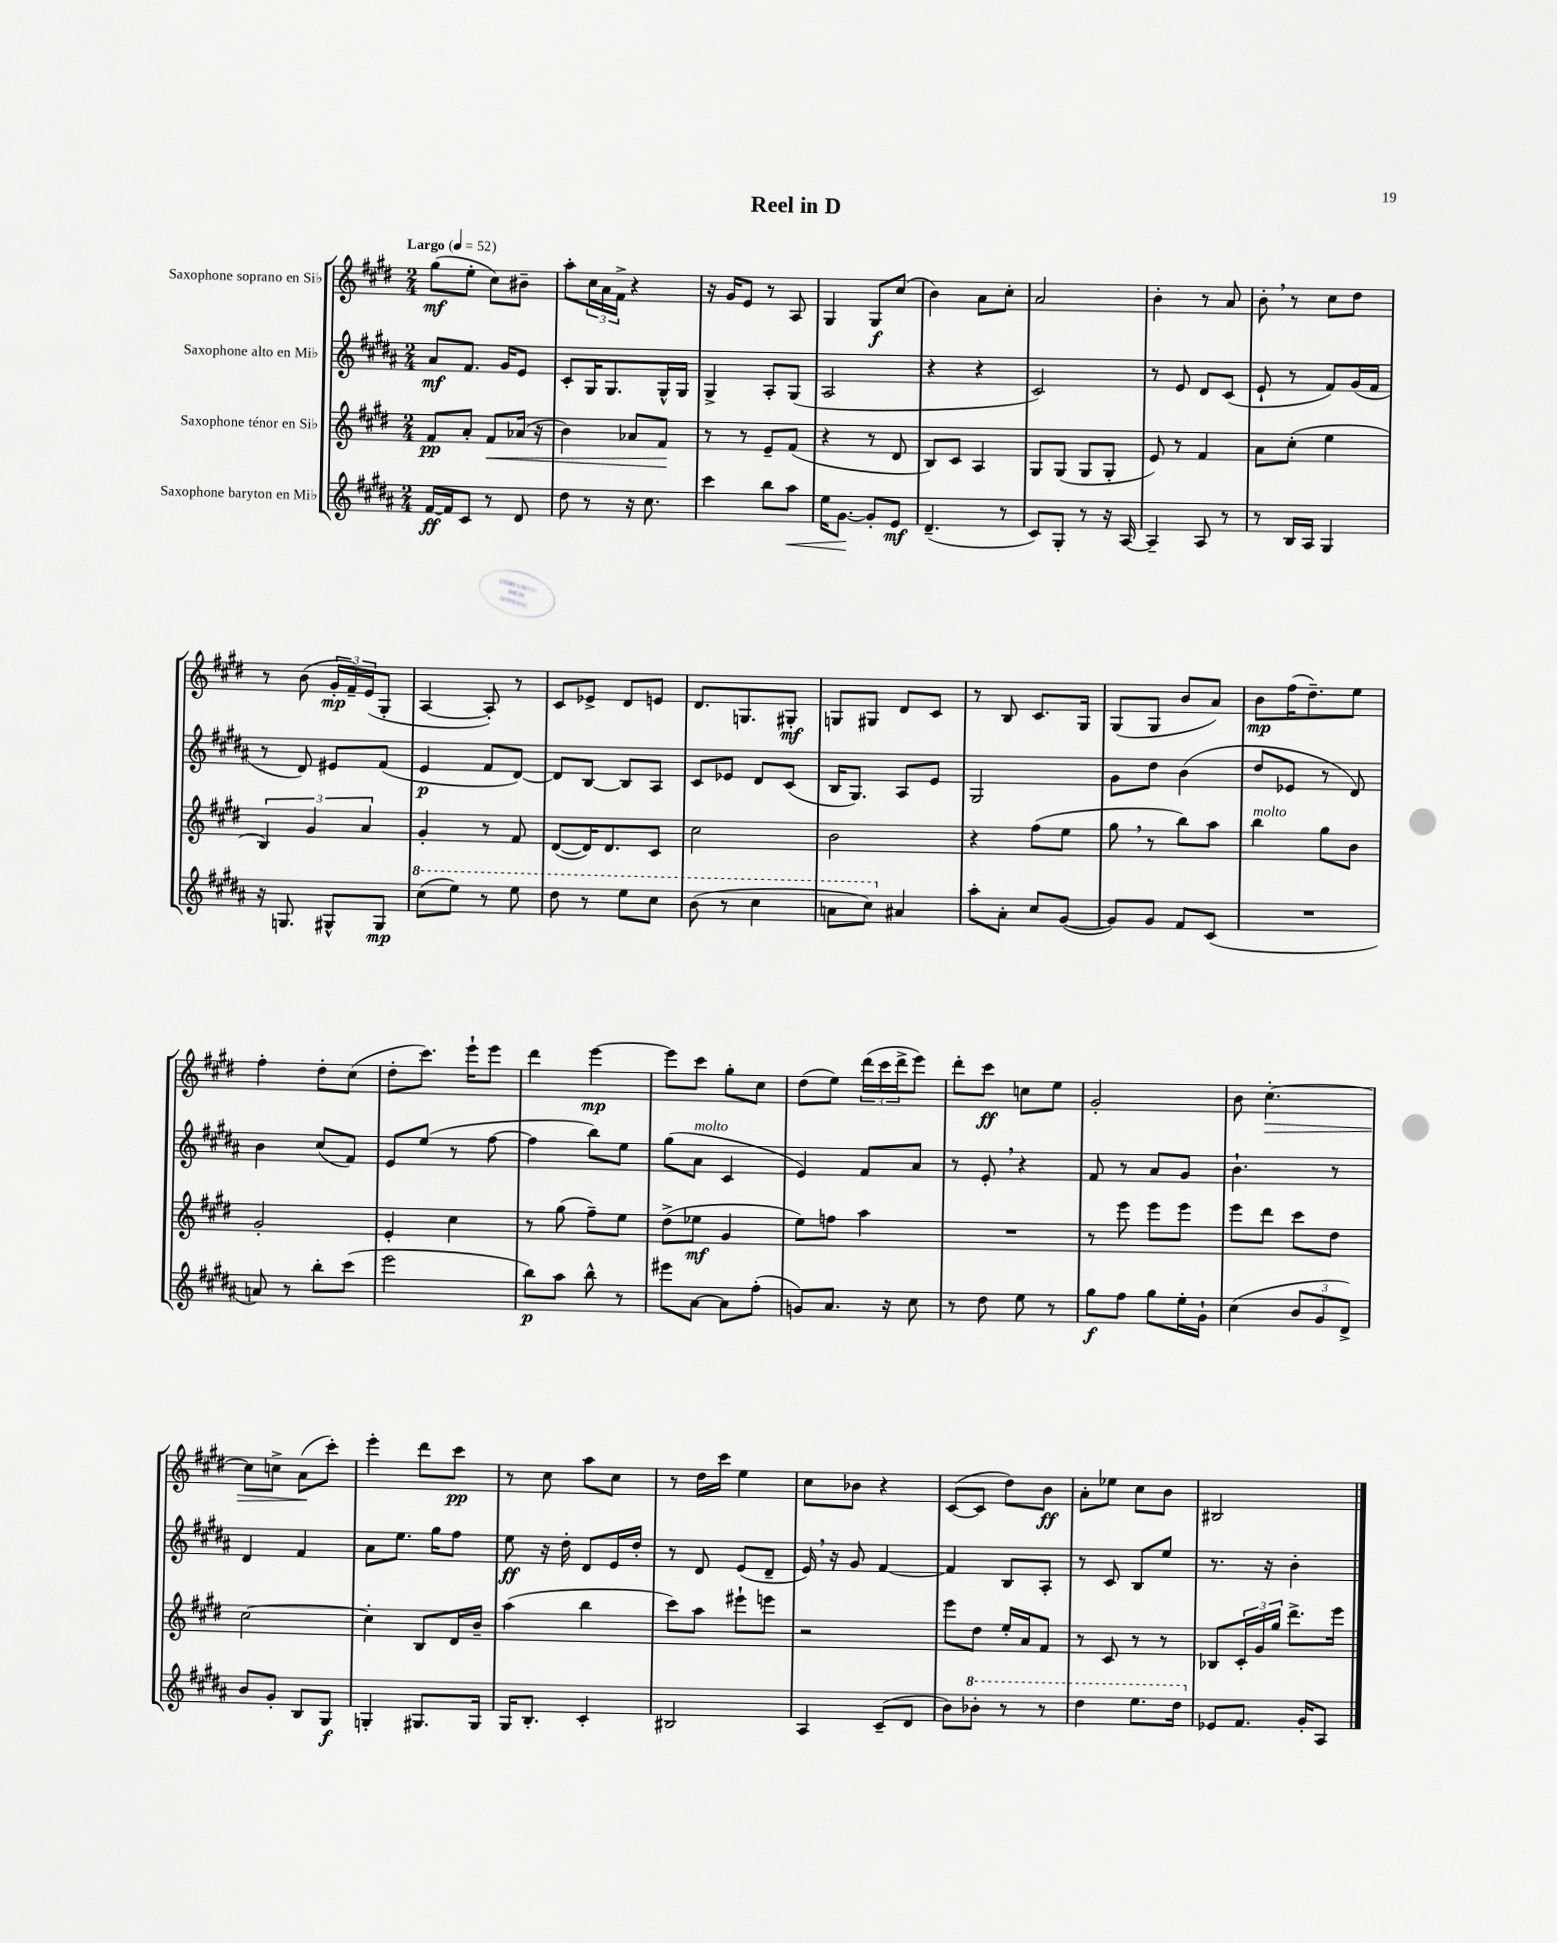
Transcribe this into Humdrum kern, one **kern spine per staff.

**kern	**kern	**kern	**kern
*staff4	*staff3	*staff2	*staff1
*clefG2	*clefG2	*clefG2	*clefG2
*k[f#c#g#d#a#]	*k[f#c#g#d#]	*k[f#c#g#d#a#]	*k[f#c#g#d#]
*M2/4	*M2/4	*M2/4	*M2/4
*MM52	*MM52	*MM52	*MM52
[16f#/LL	8f#/L	8a#/L	(8gg#\L
16f#/]J	.	.	.
8c#/J	8a'/J	8.f#/J	8ee'\J
8r	8f#/L	.	8cc#\L)
.	.	16g#/LK	.
8d#/	(16a-/Jk	8e/J	8b#~\J
.	16r	.	.
=	=	=	=
8dd#\	4b\)	8c#'/L	8aa'\L
8r	.	16G#/K	24cc#\L
.	.	.	24a\
.	.	8.G#/	.
.	.	.	24f#^\JJ
16r	8a-/L	.	4r
8.cc#\	.	.	.
.	8f#/J	16G#^^/L	.
.	.	16G#/JJ	.
=	=	=	=
4ccc#\	8r	4G#^/	16r
.	.	.	16g#/LK
.	8r	.	8e/J
8bb\L	8e~/L	8A#'/L	8r
8aa#\J	(8f#/J	(8G#/J	8A/
=	=	=	=
16ee\LK	4r	2A#/	4G#/
[8.g#\J	.	.	.
8g#'/]L	8r	.	8G#/L
8e/J	8d#/	.	(8cc#/J
=	=	=	=
(4.d#~/	8B/L)	4r	4b\)
.	8c#/J	.	.
.	4A/	4r	8a\L
8r	.	.	8cc#'\J
=	=	=	=
8c#/L)	8G#/L	2c#/)	2a/
8G#'/J	(8G#/J	.	.
8r	8G#/L	.	.
16r	8G#'/J	.	.
[16A#/	.	.	.
=	=	=	=
4A#~/]	8e/)	8r	4b'\
.	8r	8e/	.
8A#/	4f#/	8d#/L	8r
8r	.	(8c#/J	8a/
=	=	=	=
8r	8a\L	8e`/	8b'\
16B/LL	(8cc#'\J	8r	8r
16A#/JJ	.	.	.
4G#/	4ee\	8f#/L)	8cc#\L
.	.	(16g#/L	8dd#\J
.	.	16f#/JJ	.
=	=	=	=
16r	6B/)	8r	8r
8.G/	.	.	.
.	.	8d#/)	(8b\
.	6g#/	.	.
8G#^^/L	.	8e#/L	24g#'/LL
.	.	.	24f#~/)
.	6a/	.	(24e/J
8G#/J	.	(8f#/J	8G#'/J
=	=	=	=
(8ccc#\L	4g#'/	4e/	[4A/
8eee\J)	.	.	.
8r	8r	8f#/L	8A'/])
8eee\	8f#/	[8d#/J)	8r
=	=	=	=
8ddd#\	([8d#/L	8d#/]L	8c#/L
8r	16d#/]K)	[8B/J	8e-^/J
.	8.d#/	.	.
8eee\L	.	8B/]L	8d#/L
8ccc#\J	8c#/J	8A#/J	8e/J
=	=	=	=
(8bb\	2cc#\	8c#/L	8.d#/L
8r	.	8e-/J	.
.	.	.	8.G/
4ccc#\	.	8d#/L	.
.	.	(8c#/J	8G#'/J
=	=	=	=
8aa\L	2b\	16B/LK	8G/L
.	.	8.G#/J)	.
8ccc#\J)	.	.	8G#/J
4a#/	.	8A#/L	8d#/L
.	.	8e/J	8c#/J
=	=	=	=
8aa#'\L	4r	2G#/	8r
8a#'\J	.	.	8B/
8cc#/L	(8ff#\L	.	8.c#/L
([8g#/J	8ee\J	.	.
.	.	.	16G#/Jk
=	=	=	=
8g#/]L)	8gg#\	8g#\L	(8G#/L
8g#/J	8r	8dd#\J	8G#/J
8f#/L	8bb\L)	(4b\	8b/L
(8c#/J	8aa\J	.	8a/J)
=	=	=	=
2r	4bb\	8dd#/L	8b\L
.	.	8e-/J	(16ff#\K
.	.	.	8.dd#~\)
.	8gg#\L	8r	.
.	8b\J	8d#/)	8ee\J
=	=	=	=
8a/)	2g#'/	4b\	4ff#'\
8r	.	.	.
8bb'\L	.	(8cc#/L	8dd#'\L
(8ccc#\J	.	8f#/J)	(8cc#\J
=	=	=	=
2eee\	4e'/	8e/L	8dd#'\L
.	.	(8ee/J	8.ccc#\J)
.	4cc#\	8r	.
.	.	.	16eee`\LK
.	.	[8ff#\	8eee\J
=	=	=	=
8bb\L)	8r	4ff#\]	4ddd#\
8aa#\J	(8gg#\	.	.
8bb^^\	8ff#~\L)	8bb\L)	[4eee\
8r	8ee\J	8ee\J	.
=	=	=	=
8eee#\L	(8dd#^\L	(8gg#\L	8eee\]L
[8a#\J	8ee-\J	8a#\J	8ccc#\J
8a#\]L	4g#/	4c#/	8gg#'\L
(8ff#'\J	.	.	8cc#\J
=	=	=	=
8g/L)	8ee\L)	4e/)	(8dd#\L
8.a#/J	8ff\J	.	8ee\J)
.	4aa\	8f#/L	(24ddd#\LL
.	.	.	24ccc#\
16r	.	.	.
.	.	.	24ddd#^\J
8cc#\	.	8a#/J	8eee\J)
=	=	=	=
8r	2r	8r	8ddd#'\L
8dd#\	.	8e'/	8ccc#\J
8ee\	.	4r	8cc\L
8r	.	.	8ee\J
=	=	=	=
8gg#\L	8r	8f#/	2g#'/
8ff#\J	8eee\	8r	.
8gg#\L	8eee\L	8a#/L	.
16ee'\L	8eee\J	8g#/J	.
16g#`\JJ	.	.	.
=	=	=	=
(4cc#\	8eee\L	4.b`\	8b\
.	8ddd#\J	.	[4.cc#'\
12b/L	8ccc#\L	.	.
12g#/	.	.	.
.	8dd#\J	8r	.
12d#^/J)	.	.	.
=	=	=	=
8b/L	[2cc#\	4d#/	8cc#\]L
8g#'/J	.	.	8cc^\J
8B/L	.	4f#/	(8a\L
8G#/J	.	.	8ccc#'\J)
=	=	=	=
4G'/	4cc#'\]	8a#\L	4eee'\
.	.	8.ee\J	.
8.G#/L	8B/L	.	8ddd#\L
.	.	16gg#\LK	.
.	16d#/L	8ff#\J	8ccc#\J
16G#/Jk	16b~/JJ	.	.
=	=	=	=
16G#/LK	(4aa\	8ee\	8r
8.B'/J	.	.	.
.	.	16r	8cc#\
.	.	16dd#'\	.
4c#'/	4bb\	8d#/L	8aa\L
.	.	16e/L	8cc#\J
.	.	16dd#'/JJ	.
=	=	=	=
2B#/	8ccc#\L)	8r	8r
.	8aa\J	8d#/	16dd#\LL
.	.	.	16ccc#\JJ
.	8eee#`\L	(8e/L	4ee\
.	8eee\J	8d#~/J	.
=	=	=	=
4A#/	2r	16e/)	8cc#\L
.	.	16r	.
.	.	8g#/	8b-\J
(8c#~/L	.	[4f#/	4r
8d#/J	.	.	.
=	=	=	=
8b\L)	8eee\L	4f#/]	([8c#/L
8bb-'\J	8dd#\J	.	8c#/]J
8r	16ee'/LL	8B/L	8dd#\L)
.	16a/J	.	.
8r	8f#/J	8A#'/J	8b\J
=	=	=	=
4ddd#\	8r	8r	8a'\L
.	8c#/	8c#/	8ee-\J
8.eee\L	8r	8B/L	8cc#\L
.	8r	8ee/J	8b\J
16ddd#\Jk	.	.	.
=	=	=	=
8e-/L	8B-/L	8.r	2B#/
8.f#/J	24c#'/L	.	.
.	24g#/	.	.
.	.	16r	.
.	24gg#/JJ	.	.
.	8.ddd#^\L	4b'\	.
16g#'/LK	.	.	.
8A#/J	.	.	.
.	16eee\Jk	.	.
==	==	==	==
*-	*-	*-	*-
